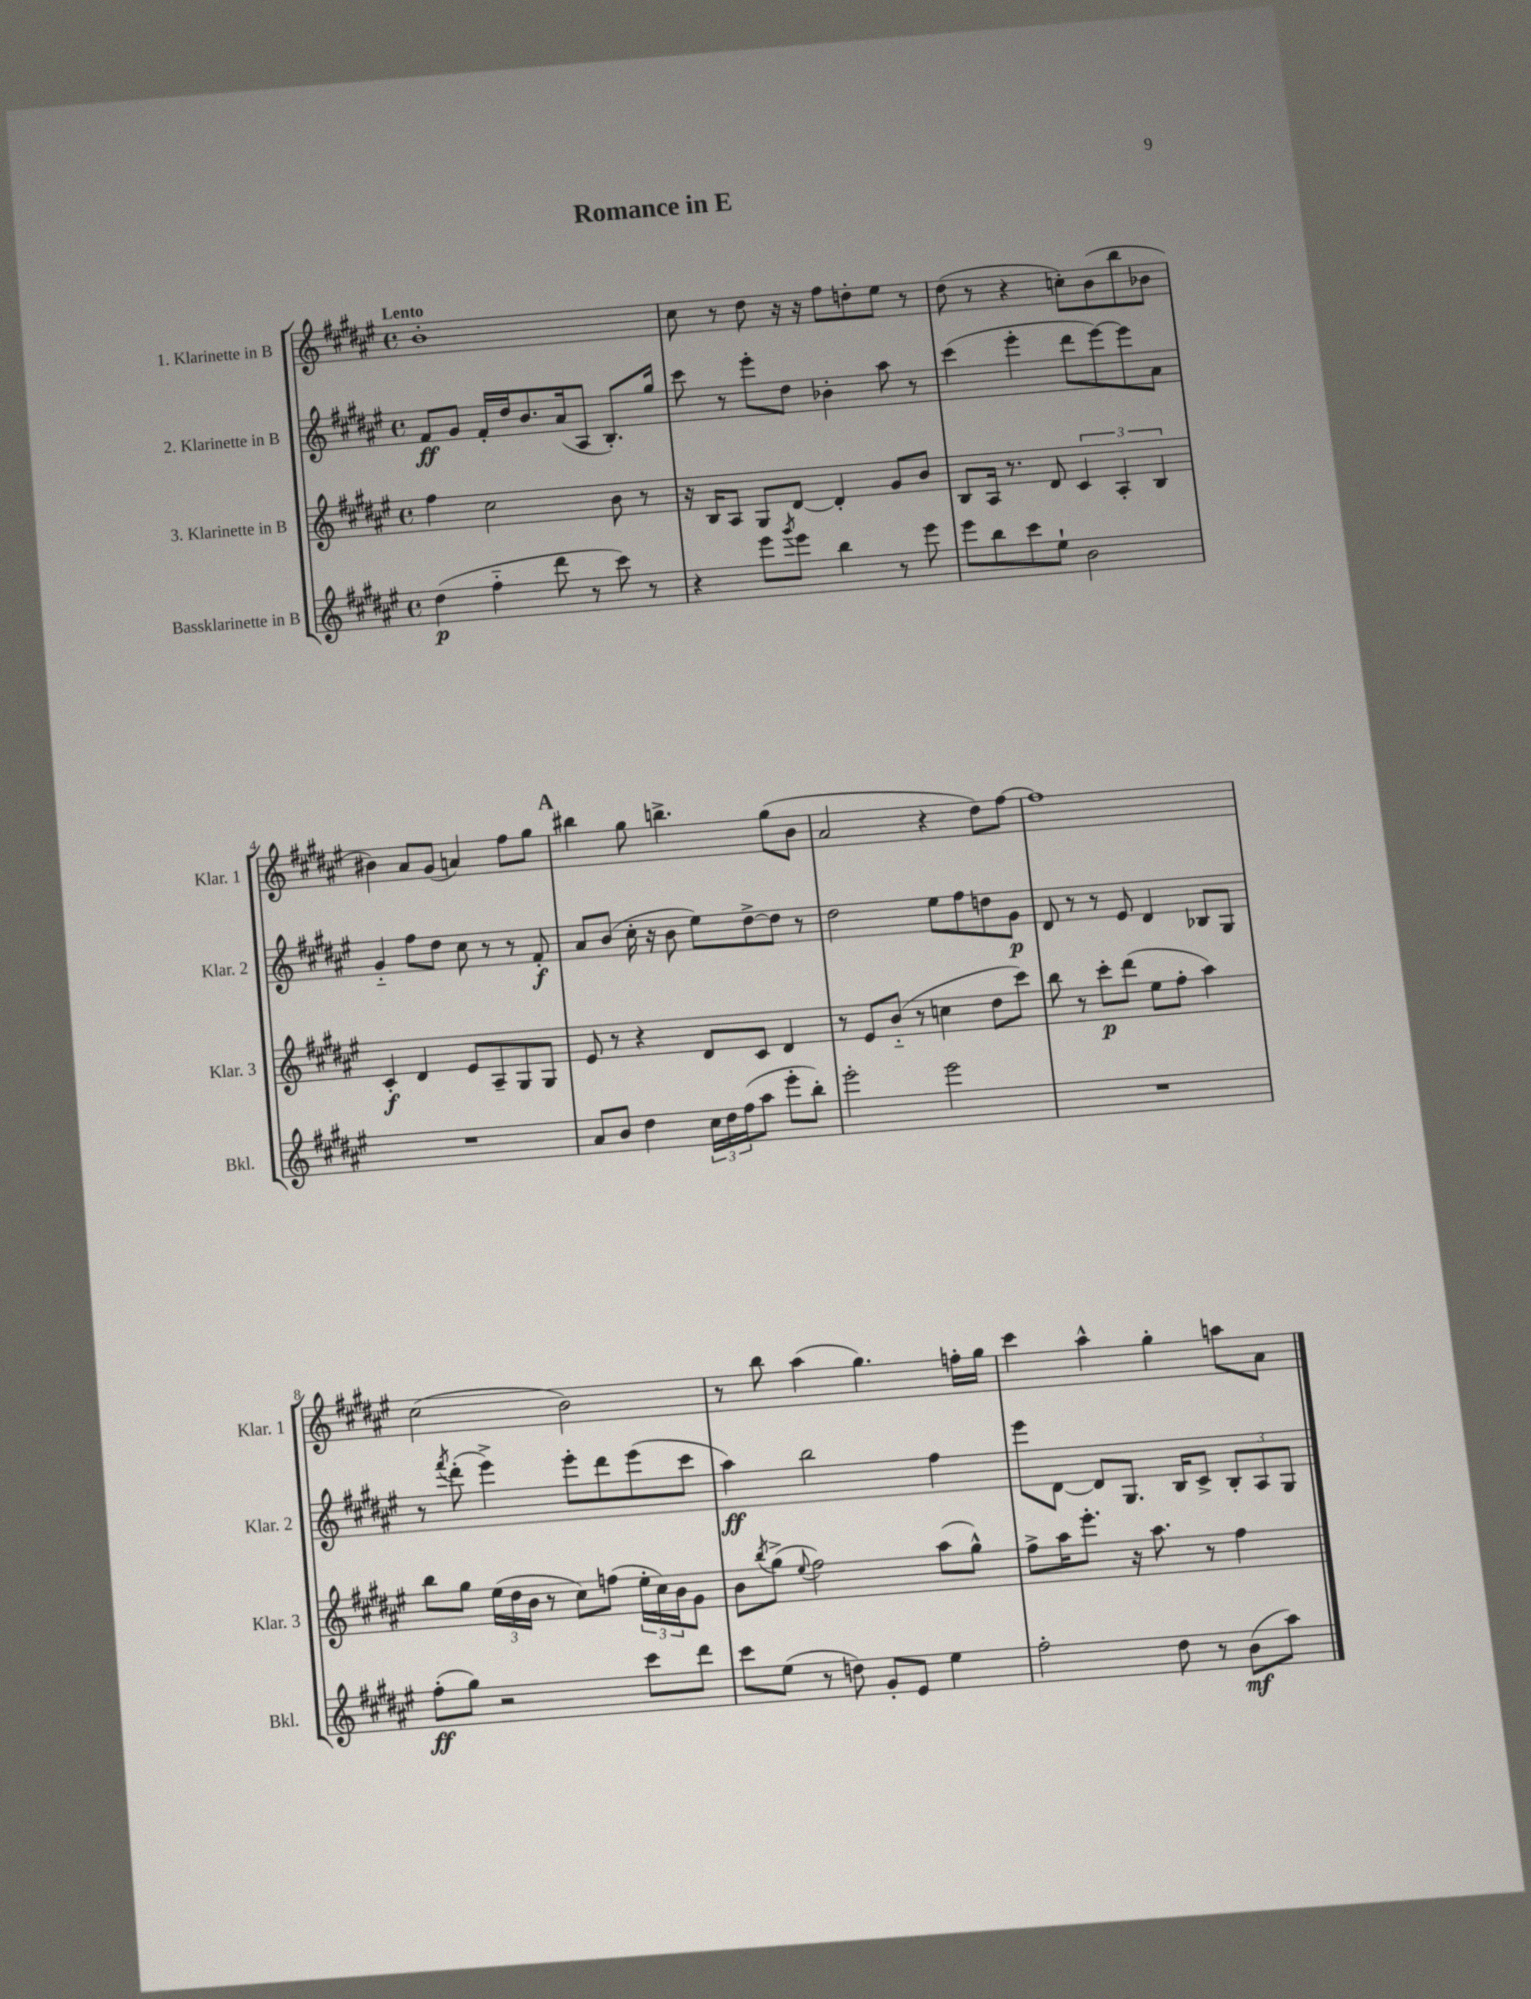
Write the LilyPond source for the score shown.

\header { title = "Romance in E" }
<<
\new StaffGroup <<
\new Staff = "s0" \with { instrumentName = "1. Klarinette in B" shortInstrumentName = "Klar. 1" } {
    \clef treble \key fis \major \defaultTimeSignature \time 4/4 \tempo "Lento"
    b'1-. |
    cis''8 r8 dis''8 r16 r16 fis''8 d''8-. eis''8 r8 |
    dis''8( r8 r4 c''8-.) b'8( b''8 bes'8 |
    bis'4) ais'8 gis'8( a'4) fis''8 gis''8 |
    \mark \markup { \bold "A" } bis''4 gis''8 b''4.-> gis''8( b'8 |
    ais'2 r4 dis''8) fis''8~ |
    fis''1 |
    cis''2( b'2) |
    r8 b''8 ais''4( gis''4.) f''16-. gis''16 |
    cis'''4 ais''4-^ gis''4-. a''8 ais'8 \bar "|." |
}
\new Staff = "s1" \with { instrumentName = "2. Klarinette in B" shortInstrumentName = "Klar. 2" } {
    \clef treble \key fis \major \defaultTimeSignature \time 4/4
    fis'8\ff gis'8 fis'16-. dis''16 b'8. ais'16( ais8 b8.-.) gis''16 |
    cis'''8 r8 eis'''8-. dis''8 bes'4-. ais''8 r8 |
    cis'''4( eis'''4-. dis'''8 eis'''8~) eis'''8 ais'8 |
    gis'4-_ fis''8 dis''8 cis''8 r8 r8 fis'8-.\f |
    \mark \markup { \bold "A" } ais'8 b'8( cis''16-. r16 b'8 eis''8) dis''8~-> dis''8 r8 |
    dis''2 eis''8 fis''8 d''8 gis'8\p |
    dis'8 r8 r8 eis'8 dis'4 bes8 gis8 |
    r8 \acciaccatura { fis'''8 } dis'''8-.( eis'''4->) eis'''8-. dis'''8 eis'''8( cis'''8 |
    ais''4\ff) b''2 fis''4 |
    eis'''8 dis'8~ dis'8 gis8. b16 cis'8-> \tuplet 3/2 { b8-. ais8 gis8 } \bar "|." |
}
\new Staff = "s2" \with { instrumentName = "3. Klarinette in B" shortInstrumentName = "Klar. 3" } {
    \clef treble \key fis \major \defaultTimeSignature \time 4/4
    fis''4 cis''2 b'8 r8 |
    r16 b16 ais8 gis8 dis'8~ dis'4-. gis'8 b'8 |
    b8 ais16 r8. dis'8 \tuplet 3/2 { cis'4 ais4-. b4 } |
    cis'4-.\f dis'4 eis'8 ais8-- gis8 gis8 |
    \mark \markup { \bold "A" } eis'8 r8 r4 dis'8 cis'8 dis'4 |
    r8 eis'8 b'8-_( r8 c''4 dis''8 cis'''8) |
    b''8 r8 cis'''8-.\p dis'''8( eis''8 fis''8-. ais''4) |
    b''8 gis''8 \tuplet 3/2 { eis''16( dis''16 b'16 } r8 cis''8) f''8( \tuplet 3/2 { eis''16-. cis''16) b'16 } gis'8 |
    b'8 \acciaccatura { b''8 } gis''8->( \appoggiatura { eis''8 } fis''2) ais''8( gis''8-^) |
    fis''8-> ais''16 eis'''8.-. r16 ais''8. r8 fis''4 \bar "|." |
}
\new Staff = "s3" \with { instrumentName = "Bassklarinette in B" shortInstrumentName = "Bkl." } {
    \clef treble \key fis \major \defaultTimeSignature \time 4/4
    dis''4\p( fis''4-_ dis'''8 r8 cis'''8) r8 |
    r4 eis'''8 \acciaccatura { gis'''8 } eis'''8 b''4 r8 eis'''8 |
    eis'''8 b''8 cis'''8 eis''8-! b'2 |
    R1 |
    \mark \markup { \bold "A" } ais'8 b'8 dis''4 \tuplet 3/2 { cis''16 dis''16 fis''16( } ais''8 eis'''8-. b''8-.) |
    eis'''2-. eis'''2 |
    R1 |
    fis''8-.\ff( gis''8) r2 cis'''8 dis'''8 |
    cis'''8 eis''8( r8 d''8) gis'8-. eis'8 eis''4 |
    fis''2-. dis''8 r8 b'8\mf( ais''8) \bar "|." |
}
>>
>>
